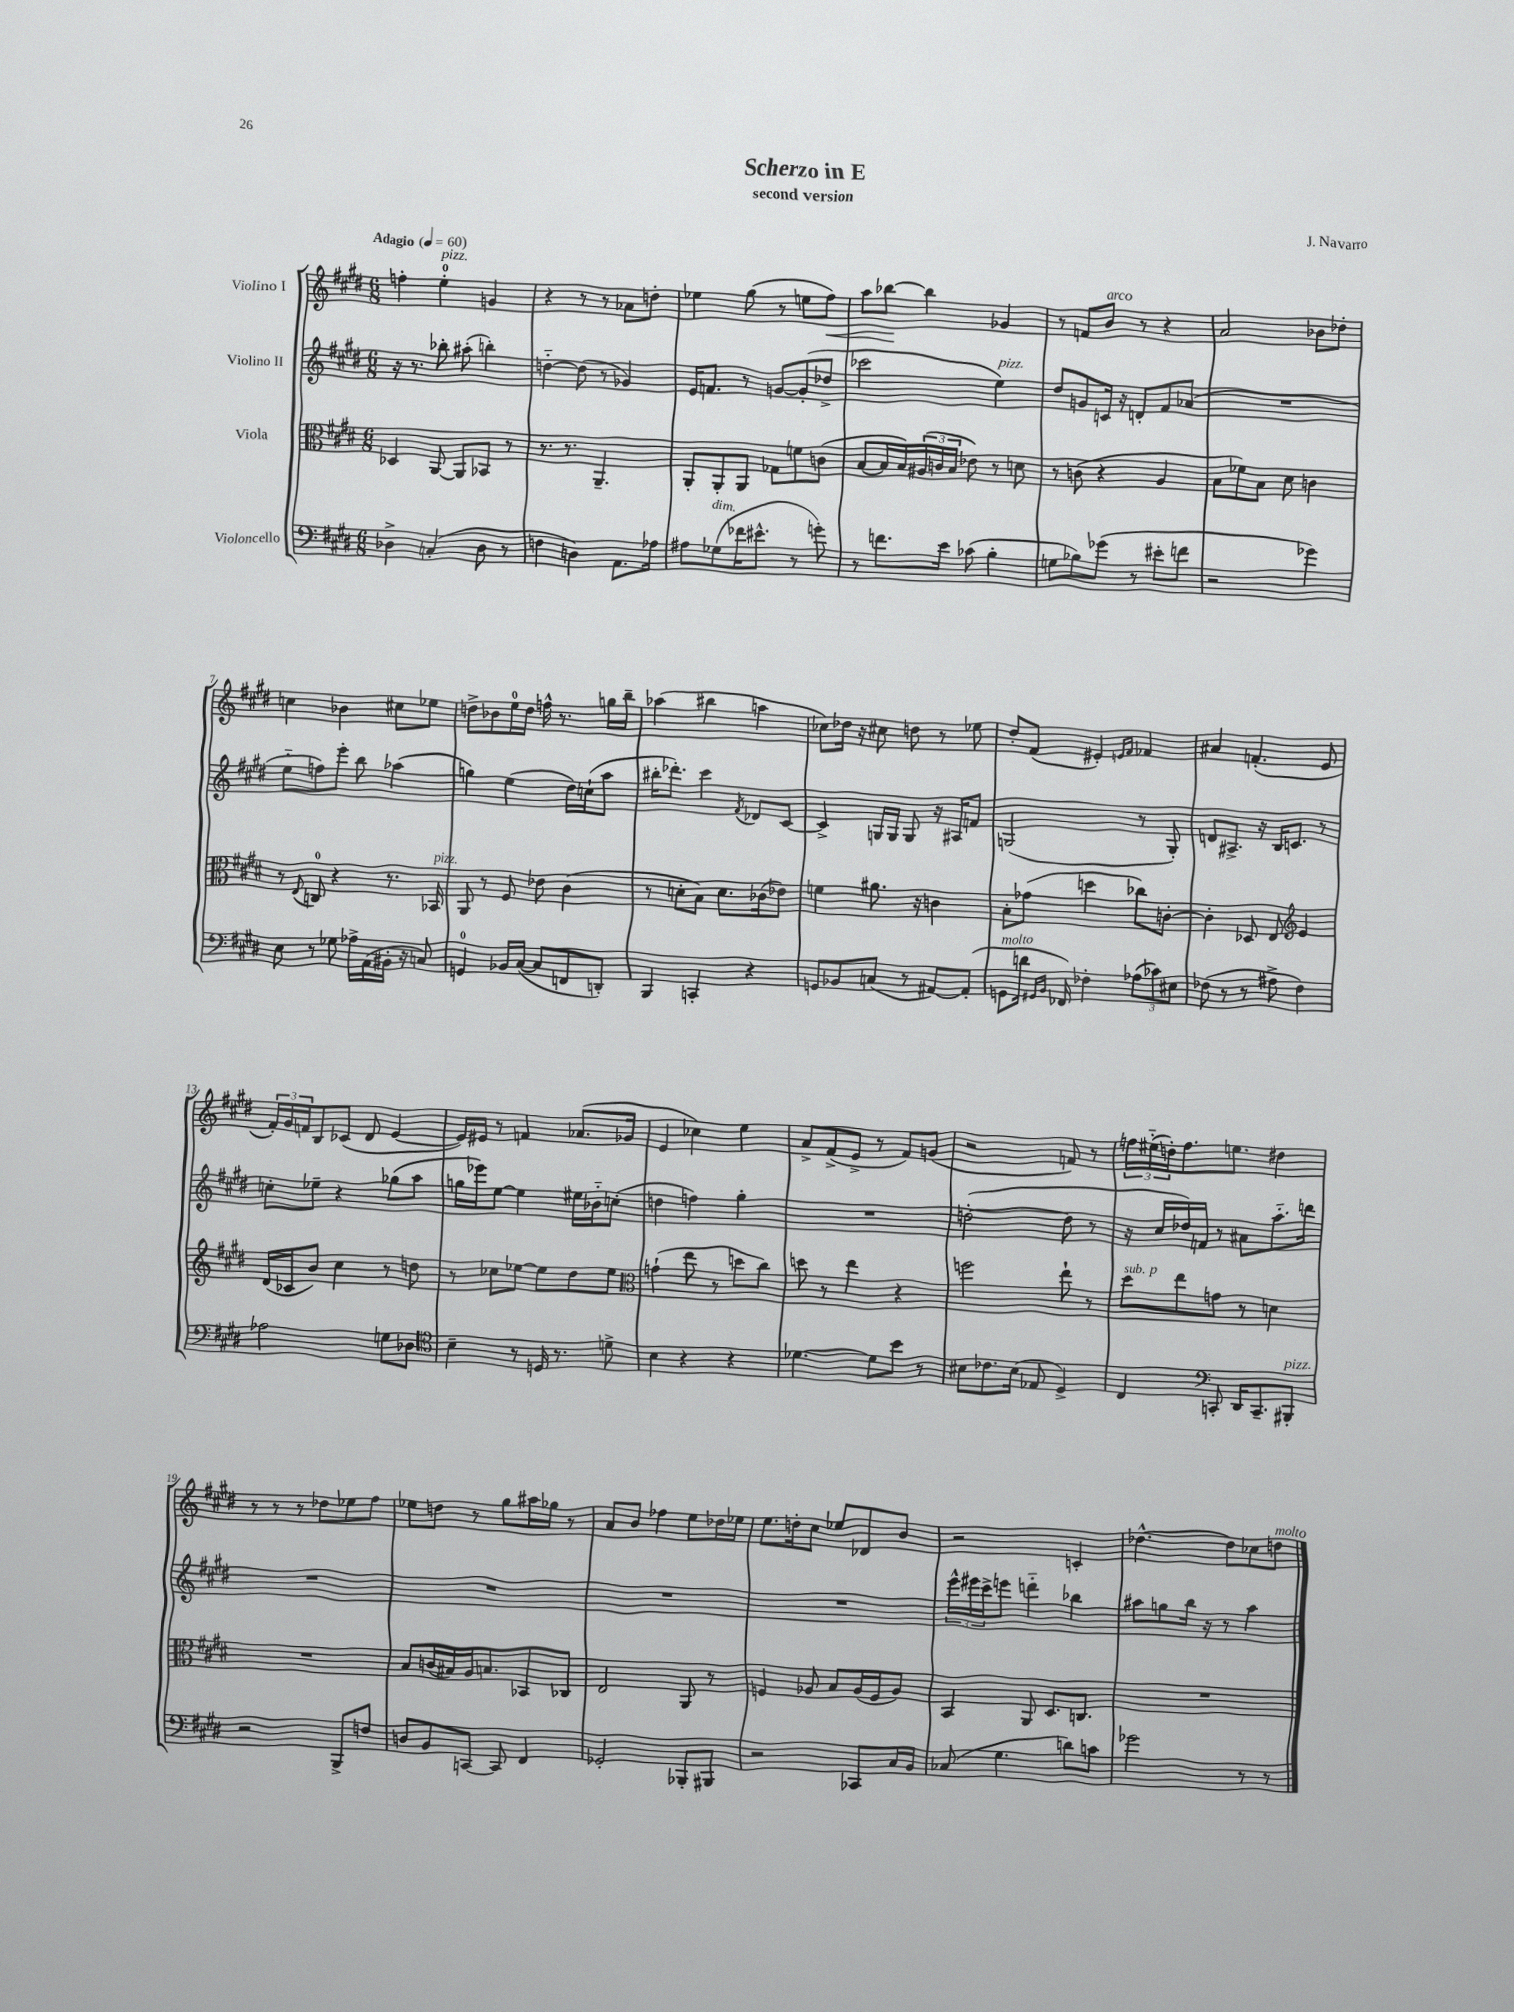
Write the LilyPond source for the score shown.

\header { title = "Scherzo in E" composer = "J. Navarro" subtitle = "second version" }
<<
\new StaffGroup <<
\new Staff = "s0" \with { instrumentName = "Violino I" } {
    \clef treble \key e \major \numericTimeSignature \time 6/8 \tempo "Adagio" 4 = 60
    f''4-. e''4-0-.^\markup { \italic "pizz." } g'4 |
    r4 r8 r8 aes'8 d''8-. |
    ees''4 gis''8( r8 e''8 fis''8\<) |
    a''8 bes''8~\! bes''4 ges'4 |
    r8 f'8 b'8^\markup { \italic "arco" } r8 r4 |
    a'2 bes'8 des''8-. |
    c''4 bes'4 cis''8 ees''8 |
    d''8-> bes'8 e''16-0 d''16 f''16-^ r8. g''16 b''16-- |
    aes''4( bis''4 a''4 |
    ces''8) des''16 r16 cis''8 d''8 r8 ees''8 |
    dis''8-. fis'8( eis'4-.) \grace { e'16 fis'16 } fes'4 |
    ais'4 f'4.-.( e'8 |
    \tuplet 3/2 { fis'16-.) gis'16 f'16 } b8 ces'8( dis'8 e'4~ |
    e'16) eis'16 r8 f'4 aes'8.( ges'16 |
    e'4 ces''4) e''4 |
    a'8-> fis'8->( e'8-> r8 fis'8) g'8( |
    r2 f'8) r8 |
    \tuplet 3/2 { f''16 eis''16-_( d''16-.) } f''8. e''8. dis''4 |
    r8 r8 r8 des''8 ees''8 fis''8 |
    ees''8 d''8 r8 gis''8 ais''16 ges''16 r8 |
    a'8 b'8 fes''4 e''8 des''16 ees''16 |
    e''8. d''16-. cis''8 ees''8 des'8 b'8 |
    r2 c'4-. |
    des''4.~-^ des''8 ces''8 d''8^\markup { \italic "molto" } \bar "|." |
}
\new Staff = "s1" \with { instrumentName = "Violino II" } {
    \clef treble \key e \major \numericTimeSignature \time 6/8
    r16 r8. bes''8-. ais''8-.( b''4-.) |
    d''4~-_ d''8( r8 ges'4) |
    e'16 f'8. r8 g'8~ g'8-.( des''8-> |
    ces'''2 e''4^\markup { \italic "pizz." }) |
    dis''8 g'8 c'16 r16 d'8-. fis'8 aes'8( |
    R2. |
    e''8-_ f''8) e'''8-. b''8 aes''4( |
    g''4) e''4( dis''16) c''16-!( a''8 |
    bis''16-. des'''8.-.) cis'''4 \acciaccatura { fis'8 } des'8 cis'8~ |
    cis'4-> g16 g16 g8 r16 ais16 f'8 |
    g2( r8 g8-.) |
    d'8 ais8.-> r16 b16 c'8. r8 |
    c''8-. ees''8-- r4 ges''8( a''8 |
    g''16 ees'''16) e''8~ e''4 eis''16 bes'16-_ c''8-.( |
    d''4 f''4) gis''4-. |
    R2. |
    d''2~-.( d''8 r8 |
    r16 cis''16 des''16) f'16 r8 ais'8 a''8.-_ d'''16 |
    R2. |
    R2. |
    R2. |
    R2. |
    \tuplet 3/2 { e'''16-^ eis'''16 cis'''16-> } e'''8 d'''4-_ bes''4 |
    ais''8 g''8 b''16 r16 r8 ais''4 \bar "|." |
}
\new Staff = "s2" \with { instrumentName = "Viola" } {
    \clef alto \key e \major \numericTimeSignature \time 6/8
    des4 a,8~ a,8 bes,8 r8 |
    r8. r8. a,4.-- |
    a,8-. a,8-. a,8 ges8 f'8 c'8( |
    b8~ b16 b16) \tuplet 3/2 { ais16( c'16 b16 } ees'8) r8 d'8 |
    r8 c'8( r4 a4 |
    b8 fes'8) b8 dis'8 c'4 |
    r8 \appoggiatura { e8 } c8-0 r4 r8. bes,16^\markup { \italic "pizz." } |
    a,8 r8 fis8 ees'8 cis'4( |
    r8 d'8-. b8) d'8. ces'16( ees'8) |
    f'4 ais'8. r16 c'4 |
    b8-. ges'8( d''4 ces''8) c'8~-. |
    c'4-. des8 e8 \clef treble e'4 |
    dis'16( ces'16 b'8) cis''4 r8 d''8 |
    r8 ces''8 ees''8~ ees''8 dis''8 ees''8 |
    \clef alto g'4-!( e''8 r8 d''8 cis''8) |
    d''8 r8 e''4 r4 |
    f''2 e''8-! r8 |
    dis''8^\markup { \italic "sub. p" } e''8 g'8 r8 d'4 |
    R2. |
    b8 c'16( bis16) a16 b8. bes,8 ces8 |
    e2 a,8 r8 |
    f4 aes8 b8 aes16( f16 aes8) |
    b,4 a,8 dis8. c8. |
    R2. \bar "|." |
}
\new Staff = "s3" \with { instrumentName = "Violoncello" } {
    \clef bass \key e \major \numericTimeSignature \time 6/8
    des4-> c4-.( des8 r8 |
    f4 d4) a,8. aes16 |
    ais8 ges8^\markup { \italic "dim." }( fes'16 eis'8.-^ r8 g'8-.) |
    r8 f'8. e'16 ces'8( b4-. |
    g8 bes8) ges'8( r8 eis'8-. f'8 |
    r2 ges'4) |
    e8 r8 ges8 aes16-> a,16( bis,16-. r16 c8) |
    g,4-0 bes,16 cis16~( cis8 f,8 d,8-.) |
    b,,4 c,4-. r4 |
    g,8 bes,8 c8( r8 ais,8~) ais,8-.( |
    g,8^\markup { \italic "molto" } d'16 \grace { gis,16 b,16 } fes,16) fes4-. \tuplet 3/2 { aes8( ces'8) eis8 } |
    fes8( r8 r8 ais8-> fes4) |
    aes2 g8 des8 |
    \clef tenor b4-- r8 d16 r8. d'8-> |
    b4 r4 r4 |
    des'4.~ des'8 b'8 r8 |
    bis8 ces'8. bis16( ees8 dis4->) |
    cis4 \clef bass c,8-. dis,16 c,8.-- bis,,8-.^\markup { \italic "pizz." } |
    r2 b,,8-> f8 |
    d8 b,8 c,8~ c,8 fis,4 |
    ges,2-. bes,,8-. bis,,8 |
    r2 ces,8 cis16 b,16 |
    ces8( gis4. d'8) c'8 |
    ges'2 r8 r8 \bar "|." |
}
>>
>>
